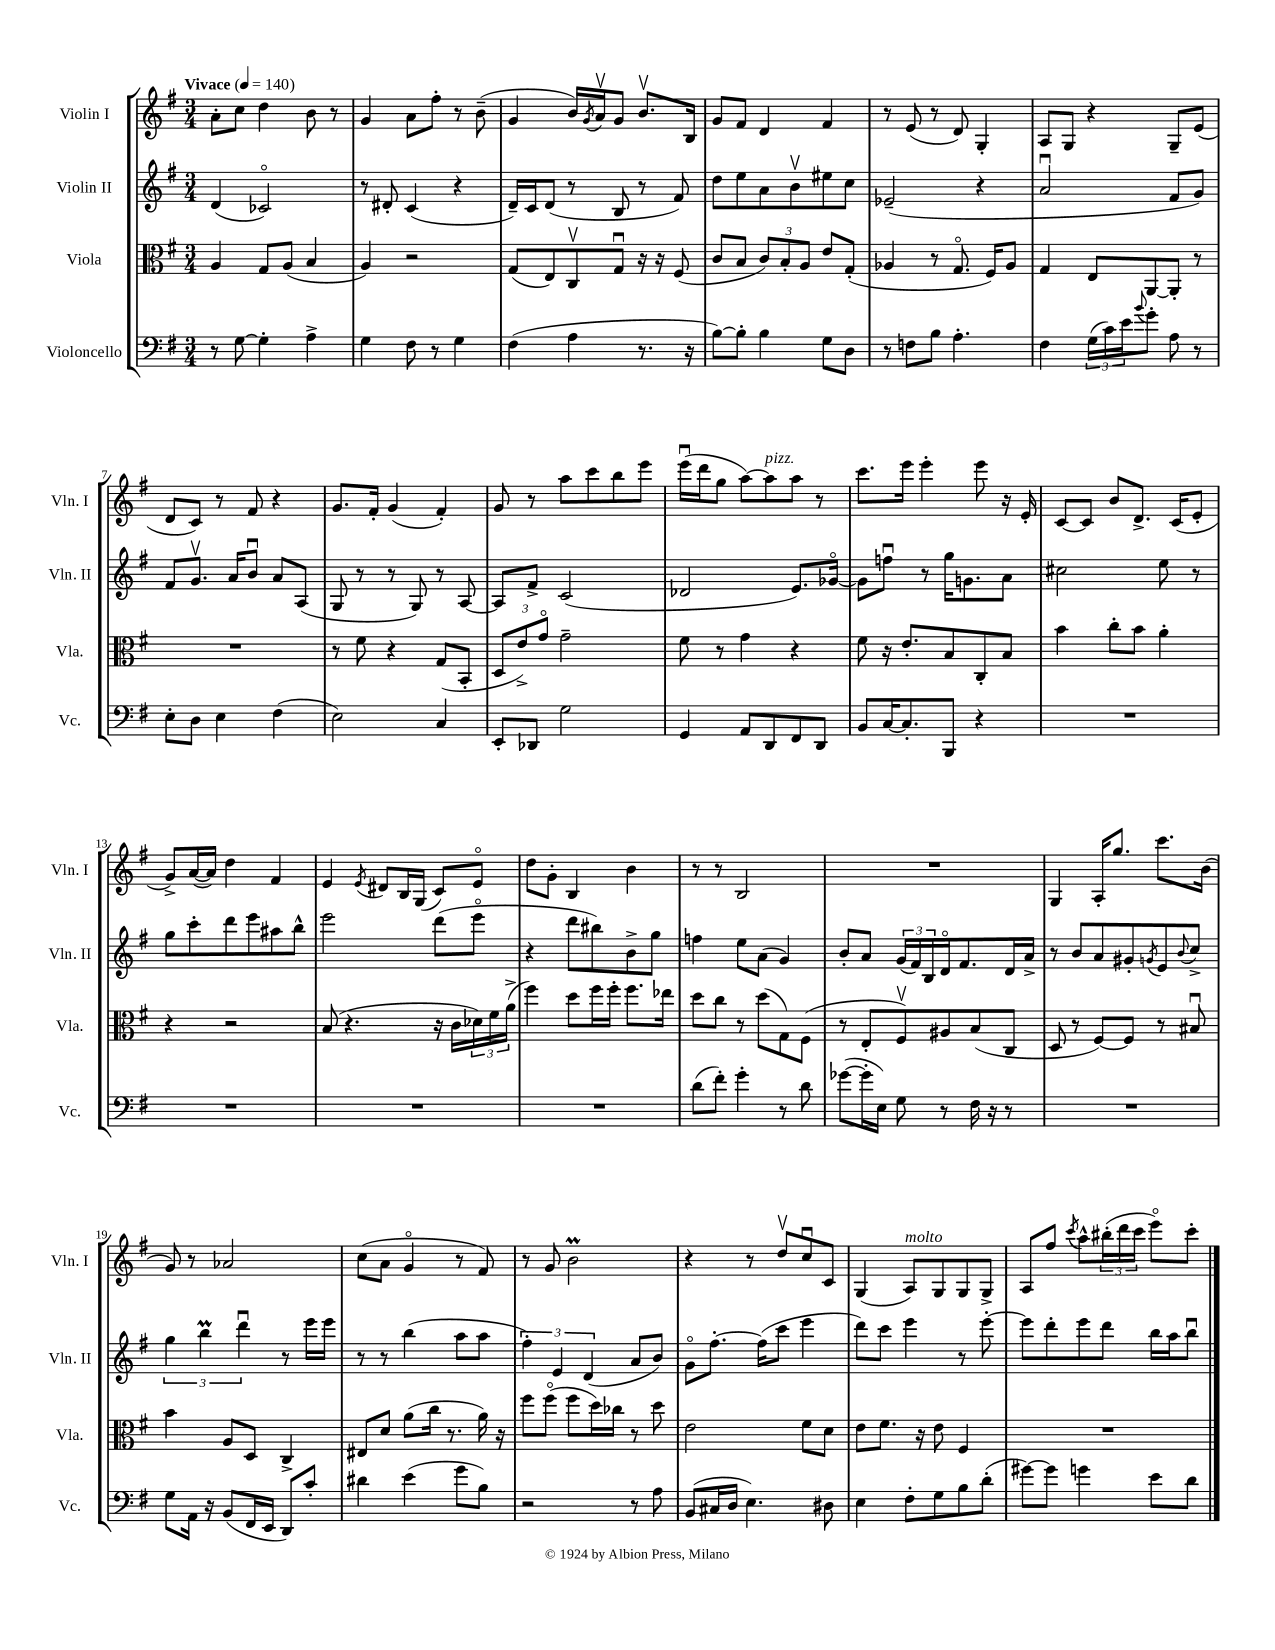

**kern	**kern	**kern	**kern
*staff4	*staff3	*staff2	*staff1
*clefF4	*clefC3	*clefG2	*clefG2
*k[f#]	*k[f#]	*k[f#]	*k[f#]
*M3/4	*M3/4	*M3/4	*M3/4
*MM140	*MM140	*MM140	*MM140
8r	4A	(4d	8a'
[8G	.	.	8cc
4G']	8G	2c-o)	4dd
.	(8A	.	.
4A^	4B	.	8b
.	.	.	8r
=	=	=	=
4G	4A)	8r	4g
.	.	8d#'	.
8F#	2r	(4c	8a
8r	.	.	8ff#'
4G	.	4r	8r
.	.	.	(8b~
=	=	=	=
(4F#	(8G	16d~)	4g
.	.	16c	.
.	8E)	(8d	.
4A	8Cv	8r	16b)
.	.	.	8qg
.	.	.	16av
.	8Gu	8B	8g
8.r	16r	8r	8.bv
.	16r	.	.
.	(8F#	8f#)	.
16r	.	.	16B
=	=	=	=
[8B)	8c	8dd	8g
8B']	8B	8ee	8f#
4B	12c)	8a	4d
.	12B'	.	.
.	.	8bv	.
.	12A	.	.
8G	8e	8ee#	4f#
8D	(8G'	8cc	.
=	=	=	=
8r	4A-	(2e-~	8r
8F	.	.	(8e
8B	8r	.	8r
4.A'	8.Go	.	8d)
.	.	4r	4G'
.	16F#)	.	.
.	8A-	.	.
=	=	=	=
4F#	4G	2au	8A
.	.	.	8G
(24G	8E	.	4r
24c)	.	.	.
24e	.	.	.
8qqb	.	.	.
8g'	[8AA	.	.
8A	8AA']	8f#	8G~
8r	8r	8g)	(8e
=	=	=	=
8E'	2.r	8f#	8d
8D	.	8.gv	8c)
4E	.	.	8r
.	.	16a	.
.	.	8bu	8f#
(4F#	.	8a	4r
.	.	(8A	.
=	=	=	=
2E)	8r	8G	8.g
.	8f#	8r	.
.	.	.	16f#'
.	4r	8r	(4g
.	.	8G)	.
4C	(8G	8r	4f#')
.	8BB'	[8A	.
=	=	=	=
8EE'	12D	8A]	8g
.	12e^)	.	.
8DD-	.	8f#^	8r
.	12go	.	.
2G	2g~	(2c	8aa
.	.	.	8ccc
.	.	.	8bb
.	.	.	8eee
=	=	=	=
4GG	8f#	2d-	(16eeeu
.	.	.	16ddd
.	8r	.	8gg
8AA	4g	.	[8aa)
8DD	.	.	8aa]
8FF#	4r	8.e)	8aa
8DD	.	.	8r
.	.	[16g-o	.
=	=	=	=
8BB	8f#	8g-]	8.ccc
[16C	16r	8ffu	.
8.C']	8.e'	.	16eee
.	.	8r	4eee'
8BBB	8B	16gg	.
.	.	8.g	.
4r	8C'	.	8eee
.	8B	8a	16r
.	.	.	16e'
=	=	=	=
2.r	4b	2cc#	[8c
.	.	.	8c]
.	8cc'	.	8b
.	8b	.	8.d^
.	4a'	8ee	.
.	.	.	(16c
.	.	8r	8e'
=	=	=	=
2.r	4r	8gg	8g^)
.	.	8ccc'	([16a
.	.	.	16a])
.	2r	8ddd	4dd
.	.	8eee	.
.	.	8aa#	4f#
.	.	8bb^^	.
=	=	=	=
2.r	(8B	2eee	4e
.	4.r	.	.
.	.	.	8qe
.	.	.	8d#
.	.	.	16B
.	.	.	(16G
.	16r	(8ddd	8c)
.	16c	.	.
.	24d-)	8eeeo	8eo
.	24f#	.	.
.	(24a^	.	.
=	=	=	=
2.r	4ff#)	4r	8dd
.	.	.	8g'
.	8dd	8ddd	4B
.	16ff#	8bb#)	.
.	16ff#'	.	.
.	8.ff#	8b^	4b
.	.	8gg	.
.	16ee-	.	.
=	=	=	=
(8d	8dd	4ff	8r
8f#')	8cc	.	8r
4g'	8r	8ee	2B
.	(8dd	(8a	.
8r	8G)	4g)	.
8d	(8F#	.	.
=	=	=	=
([8g-	8r	8b'	2.r
16g-']	8E'	8a	.
16E)	.	.	.
8G	8F#v)	(24g	.
.	.	24f#)	.
.	.	24B	.
8r	8A#	16do	.
.	.	8.f#	.
16F#	(8B	.	.
16r	.	.	.
8r	8C	16d	.
.	.	16a^	.
=	=	=	=
2.r	8D	8r	4G
.	8r	8b	.
.	[8F#)	8a	16A'
.	.	.	8.gg
.	8F#]	8g#'	.
.	.	8qg	.
.	8r	8e	8.ccc
.	.	8qqb	.
.	8B#u	8cc^	.
.	.	.	(16b
=	=	=	=
8G	4b	6gg	8g)
16AA	.	.	8r
.	.	6bb	.
16r	.	.	.
(8BB	8A	.	2a-
.	.	6dddu	.
16FF#	8D	.	.
16EE	.	.	.
8DD)	4C^	8r	.
8c'	.	16eee	.
.	.	16eee	.
=	=	=	=
4d#	8E#	8r	(8cc
.	8d	8r	8a
(4e	(8a	(4bb	4go
.	16cc	.	.
.	8.r	.	.
8g	.	8aa	8r
8B)	16a)	8aa	8f#)
.	16r	.	.
=	=	=	=
2r	8ff#	6ff#')	8r
.	(8ff#o	.	8g
.	.	6e	.
.	8ff#	.	2b
.	.	(6d	.
.	16dd)	.	.
.	16cc-	.	.
8r	8r	8a	.
8A	8dd	8b)	.
=	=	=	=
(8BB	2e	8go	4r
16C#	.	[8.ff#'	.
16D	.	.	.
4.E)	.	.	8r
.	.	(16ff#]	.
.	.	8ccc	8ddv
.	8f#	4eee	8ccu
8D#	8d	.	8c
=	=	=	=
4E	8e	8ddd)	(4G
.	8.f#	8ccc	.
8F#'	.	4eee	8A)
.	16r	.	.
8G	8e	.	8G
8B	4F#	8r	8G
(8d'	.	[8eee'	8G^
=	=	=	=
[8g#)	2.r	8eee]	8A
8g#]	.	8ddd'	8ff#
.	.	.	8qccc
4g	.	8eee	8aa^^
.	.	8ddd	(24bb#'
.	.	.	24ddd
.	.	.	24ccc
8e	.	16bb	8eeeo)
.	.	16aa	.
8d	.	8bbu	8ccc'
==	==	==	==
*-	*-	*-	*-
